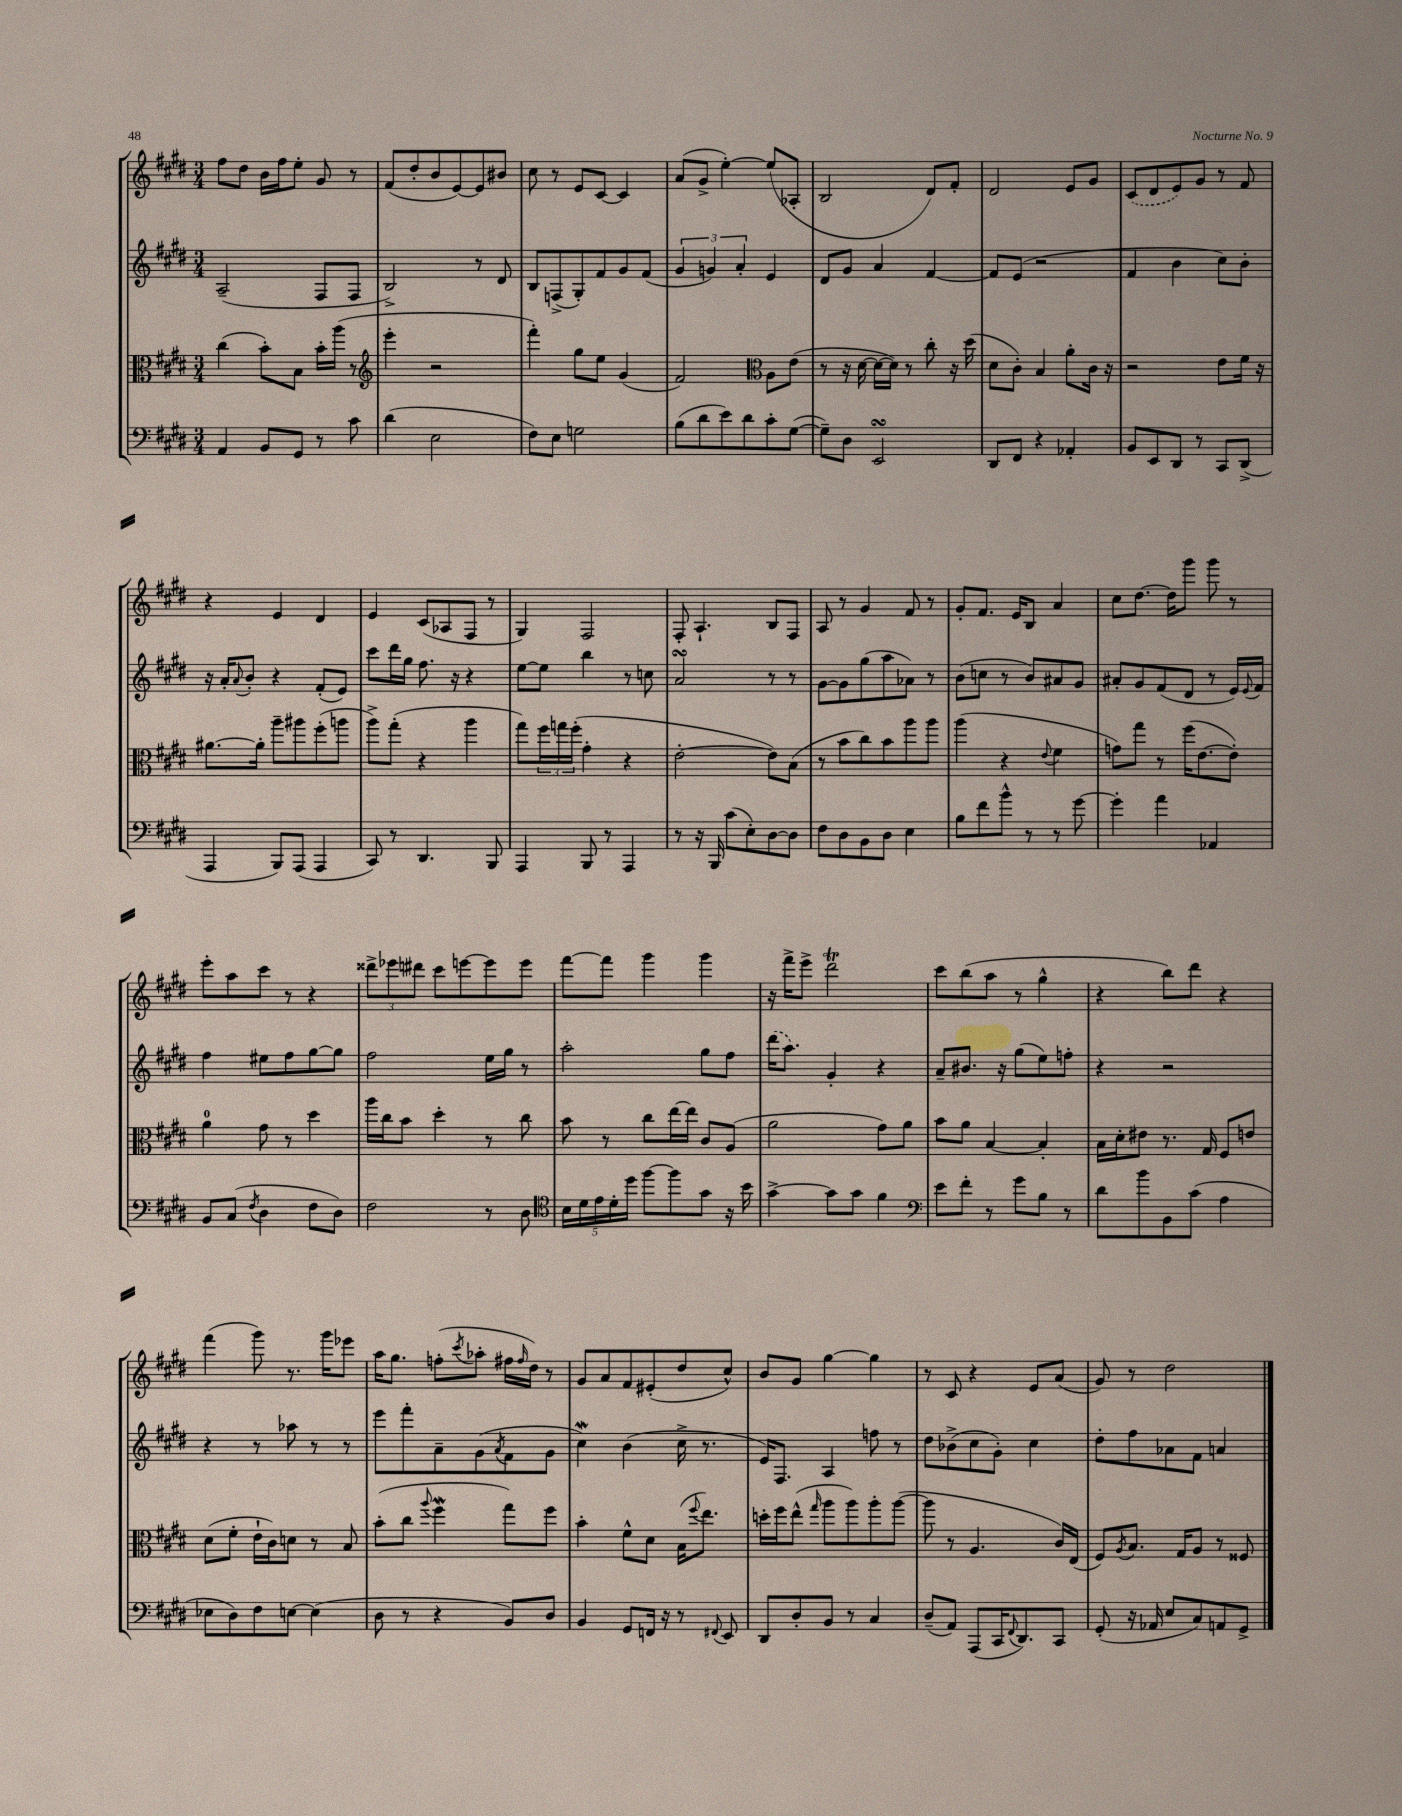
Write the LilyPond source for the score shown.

<<
\new StaffGroup <<
\new Staff = "s0" {
    \clef treble \key e \major \numericTimeSignature \time 3/4
    fis''8 dis''8 b'16 fis''16 e''8-. gis'8 r8 |
    fis'8( dis''8-. b'8 e'8~) e'8 bis'8 |
    cis''8 r8 e'8 cis'8~ cis'4 |
    a'8( gis'8-> e''4~-.) e''8( aes8-. |
    b2 dis'8) fis'8-. |
    dis'2 e'8 gis'8 |
    \once \slurDashed cis'8( dis'8 e'8) gis'8 r8 fis'8 |
    r4 e'4 dis'4 |
    e'4 cis'8( aes8 fis8 r8 |
    gis4) fis2 |
    fis8-. a4.-! b8 fis8 |
    a8 r8 gis'4 fis'8 r8 |
    gis'8-. fis'8. e'16 b8 a'4 |
    cis''8 dis''8.~ dis''16 gis'''8 gis'''8 r8 |
    e'''8-. a''8 cis'''8 r8 r4 |
    \tuplet 3/2 { disis'''8-> ees'''8 dis'''8 } cis'''8 e'''8~ e'''8 e'''8 |
    fis'''8~ fis'''8 gis'''4 gis'''4 |
    r16 fis'''16-> e'''8-> dis'''2\trill |
    cis'''8 b''8( a''8 r8 gis''4-^ |
    r4 b''8) dis'''8 r4 |
    fis'''4( gis'''8) r8. gis'''16 ees'''8 |
    a''16 gis''8. f''8-.( \acciaccatura { cis'''8 } aes''8-. fis''16 \grace { fis''16 } dis''16) r8 |
    gis'8 a'8 fis'8 eis'8-.( dis''8 cis''8-^) |
    b'8 gis'8 gis''4~ gis''4 |
    r8 cis'8 r4 e'8 a'8( |
    gis'8) r8 dis''2 \bar "|." |
}
\new Staff = "s1" {
    \clef treble \key e \major \numericTimeSignature \time 3/4
    a2--( fis8 fis8 |
    b2->) r8 dis'8 |
    b8 f8->( gis8-.) fis'8 gis'8 fis'8( |
    \tuplet 3/2 { gis'4 g'4) a'4-. } e'4 |
    dis'8 gis'8 a'4 fis'4~ |
    fis'8 e'8( r2 |
    fis'4 b'4 cis''8) b'8-. |
    r16 a'16-. \appoggiatura { a'8 } b'8-. r4 fis'8-.( e'8) |
    cis'''8 dis'''16 gis''16 fis''8. r16 r4 |
    e''8~ e''8 b''4 r8 c''8 |
    a'2\turn r8 r8 |
    gis'8~ gis'8 gis''8( a''8 aes'8) r8 |
    b'8( c''8 r8 b'8) ais'8 gis'8 |
    ais'8-. gis'8 fis'8( dis'8 r8 e'16) \appoggiatura { e'8 } fis'16 |
    fis''4 eis''8 fis''8 gis''8~ gis''8 |
    fis''2 e''16 gis''16 r8 |
    a''2-. gis''8 fis''8 |
    \once \slurDashed dis'''16( a''8.) gis'4-. r4 |
    a'8-- bis'8. r16 gis''8( e''8) f''8-. |
    r4 r2 |
    r4 r8 aes''8 r8 r8 |
    e'''8 fis'''8-. a'8-- gis'8( \acciaccatura { a'8 } fis'8 gis'8 |
    cis''4\mordent) b'4( cis''16-> r8. |
    e'16) fis8. a4 f''8 r8 |
    dis''8 bes'8->( cis''8 gis'8-.) cis''4 |
    dis''8-. fis''8 aes'8 fis'8 a'4 \bar "|." |
}
\new Staff = "s2" {
    \clef alto \key e \major \numericTimeSignature \time 3/4
    cis''4( b'8-.) b8 b'16-. a''16( r8 |
    \clef treble e'''4-. r2 |
    fis'''4-.) gis''8 e''8 gis'4( |
    fis'2) \clef alto a8 e'8( |
    r8 r16 dis'16~ dis'16~ dis'16) r8 cis''8-. r16 dis''16( |
    dis'8 cis'8-.) b4 a'8-. cis'16 r16 |
    r2 e'8 fis'16 r16 |
    ais'8.~ ais'16-. a''8-- ais''8 fis''8-.( a''8 |
    a''8->) gis''8-.( r4 a''4 |
    gis''8) \tuplet 3/2 { fis''16 g''16 fis''16-.( } gis'4-. r4 |
    e'2~-. e'8) b8( |
    r8 b'8 cis''8) b'8 a''8 a''8 |
    a''4( r4 \appoggiatura { e'8 } fis'4 |
    g'8) gis''8 r8 fis''16( e'8.~ e'8-.) |
    a'4-0 gis'8 r8 dis''4 |
    a''16 cis''16 b'8 dis''4-. r8 cis''8 |
    b'8 r8 cis''8 e''16~ e''16 cis'8 a8( |
    a'2 gis'8) a'8 |
    b'8 a'8 b4~ b4-. |
    b16 dis'16-. eis'8 r8. gis16 fis8 e'8 |
    dis'8( fis'8-. e'16-! cis'16) d'8 r8 b8 |
    b'8-.( cis''8 \appoggiatura { a''8 } fis''4\mordent gis''8) fis''8 |
    b'4-. fis'8-^ dis'8 b16( \appoggiatura { fis''8 } e''8.) |
    d''16-. fis''16 e''8-^( \grace { gis''16 } a''8 a''8) a''8-. a''8~( |
    a''8 r8 a4. cis'16) e16( |
    fis8) \acciaccatura { a8 } b8. gis16 a8 r8 fisis8 \bar "|." |
}
\new Staff = "s3" {
    \clef bass \key e \major \numericTimeSignature \time 3/4
    a,4 b,8 gis,8 r8 cis'8 |
    dis'4( e2 |
    fis8) e8 g2 |
    b8( dis'8 e'8) dis'8 cis'8-. gis8~( |
    gis8--) dis8 e,2\turn |
    dis,8 fis,8 r4 aes,4-. |
    b,8 e,8 dis,8 r8 cis,8 dis,8->( |
    a,,4 b,,8) a,,8( a,,4 |
    cis,8) r8 dis,4. b,,8 |
    a,,4 b,,8 r8 a,,4 |
    r8 r16 b,,16 cis'8( e8-.) dis8~ dis8 |
    fis8 dis8 b,8 dis8 e4 |
    b8 fis'8 b'8-^ r8 r8 gis'8~ |
    gis'4-. a'4 aes,4 |
    b,8 cis8( \acciaccatura { fis8 } dis4 fis8 dis8) |
    fis2 r8 dis8 |
    \clef tenor \tuplet 5/4 { b16 dis'16 e'16 dis'16-. dis''16 } fis''8~ fis''8 gis'8 r16 b'16 |
    gis'4~-> gis'8 gis'8 fis'4 |
    \clef bass e'8 fis'8-. r8 gis'8 b8 r8 |
    dis'8 b'8 b,8 cis'8( a4 |
    ees8 dis8) fis8 e8~ e4( |
    dis8 r8 r4 b,8) dis8 |
    b,4 gis,8 f,16 r16 r8 \appoggiatura { fis,8 } e,8 |
    dis,8 dis8-. b,8 r8 cis4 |
    dis8--( a,8) a,,8( cis,16 \appoggiatura { fis,8 } dis,8.) cis,8 |
    gis,8-.( r16 aes,16 e8 cis8) a,8 gis,8-> \bar "|." |
}
>>
>>
\layout { \context { \Score \remove "Bar_number_engraver" } }
